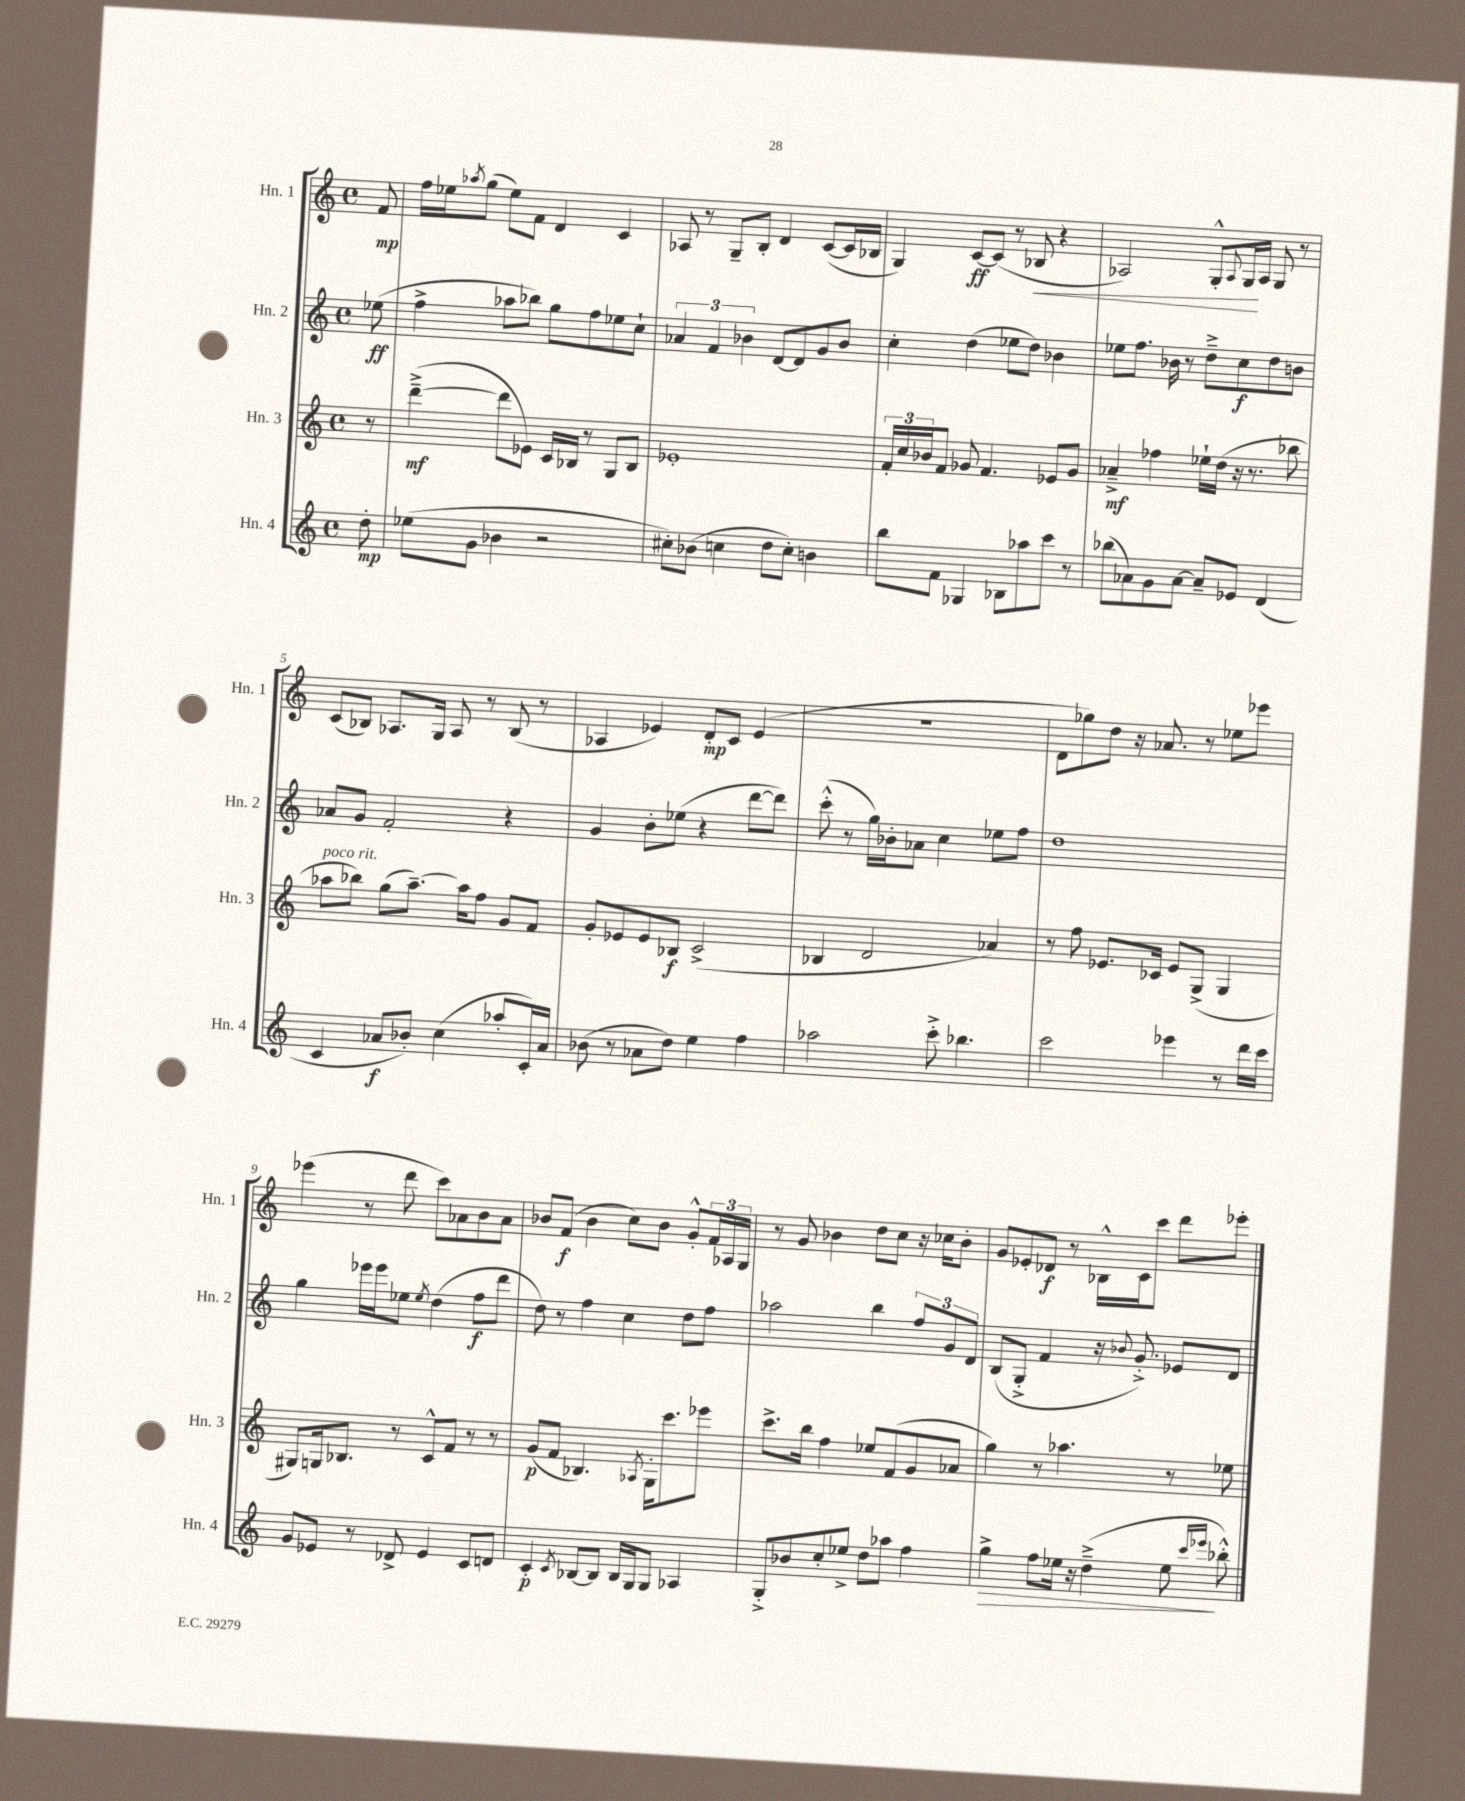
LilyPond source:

<<
\new StaffGroup <<
\new Staff = "s0" \with { instrumentName = "Hn. 1" shortInstrumentName = "Hn. 1" } {
    \clef treble \key c \major \defaultTimeSignature \time 4/4 \partial 8
    f'8\mp |
    f''16 ees''16 \acciaccatura { aes''8 } g''8( ees''8) f'8 d'4 c'4 |
    aes8 r8 g8-- b8-. d'4 c'8~( c'16 bes16 |
    g4) c'8~\ff c'8( r8 bes8\< r4 |
    aes2) g8-.-^ \appoggiatura { aes8 } g16\! aes16 g8 r8 |
    c'8( bes8) aes8. g16 aes8 r8 bes8( r8 |
    aes4 ees'4) d'8-.\mp c'8 ees'4( |
    R1 |
    d'8 ges''8) d''8 r16 aes'8. r8 ees''8 ees'''8 |
    ees'''4( r8 d'''8 c'''8) aes'8 b'8 aes'8 |
    bes'8 f'8\f( bes'4 c''8) bes'8 g'8-.-^ \tuplet 3/2 { f'16 aes16 g16 } |
    r8 g'8 bes'4 d''8 c''8 r16 ces''16 bes'8-. |
    g'8 ees'8-. des'8\f r8 bes16-^ c'16 c'''8 d'''8 ees'''8-. \bar "|." |
}
\new Staff = "s1" \with { instrumentName = "Hn. 2" shortInstrumentName = "Hn. 2" } {
    \clef treble \key c \major \defaultTimeSignature \time 4/4 \partial 8
    ees''8\ff( |
    f''4-> aes''8 bes''8) g''8 f''8 ees''8 c''8-! |
    \tuplet 3/2 { aes'4 f'4 bes'4 } d'8~ d'8 g'8 bes'8 |
    c''4-. d''4( ees''8 d''8) bes'4 |
    ees''8 f''8. bes'16 r8 d''8---> c''8\f d''8 b'8 |
    aes'8 g'8 f'2-. r4 |
    g'4 b'8-. ees''8( r4 d'''8~ d'''8) |
    c'''8-.-^( r8 g''16) bes'16-. aes'8 c''4 ees''8 f''8 |
    d''1 |
    g''4 ees'''16 ees'''16 ees''8 \acciaccatura { ees''8 } d''4( f''8\f d'''8 |
    d''8) r8 f''4 c''4 d''8 f''8 |
    aes''2 b''4 \tuplet 3/2 { f''8 g'8 d'8 } |
    b8( g8-.-> f'4 r16 \appoggiatura { bes'8 } g'8.-.->) ees'8 d'8 \bar "|." |
}
\new Staff = "s2" \with { instrumentName = "Hn. 3" shortInstrumentName = "Hn. 3" } {
    \clef treble \key c \major \defaultTimeSignature \time 4/4 \partial 8
    r8 |
    d'''4~--->\mf( d'''8 ees'8) c'16 bes16 r8 g8 bes8 |
    ees'1-. |
    \tuplet 3/2 { f'16-. c''16 bes'16 } f'8 ges'8 f'4. ees'8 ges'8 |
    aes'4--->\mf fes''4 ees''16-! d''16( r16 r8. bes''8 |
    aes''8^\markup { \italic "poco rit." } bes''8) g''8( aes''8.~--) aes''16 f''8 g'8 f'8 |
    g'8-. ees'8 ees'8 bes8\f c'2->( |
    bes4 d'2 aes'4) |
    r8 f''8 ees'8. ces'16 ees'8 g8->( g4 |
    gis8) g16 bes8. r8 c'8-^ f'8 r8 r8 |
    g'8\p( f'8 bes4.) \acciaccatura { aes8 } g16-. c'''8. ees'''8 |
    c'''8.-> b''16 f''4 ees''8 f'8( g'8 aes'8 |
    g''4) r8 aes''4. r8 ees''8 \bar "|." |
}
\new Staff = "s3" \with { instrumentName = "Hn. 4" shortInstrumentName = "Hn. 4" } {
    \clef treble \key c \major \defaultTimeSignature \time 4/4 \partial 8
    d''8-.\mp |
    ees''8( g'8 bes'4 r2 |
    cis''8-.) bes'8( c''4 d''8 c''8-.) b'4 |
    b''8 f'8 ges4 bes8 aes''8 c'''8 r8 |
    bes''8( aes'8) g'8 aes'8~ aes'8-- ees'8 d'4( |
    c'4 aes'8\f bes'8-.) c''4( aes''8-. c'16-.) aes'16 |
    bes'8( r8 aes'8 d''8) e''4 f''4 |
    aes''2 c'''8-.-> bes''4. |
    c'''2 ees'''4 r8 d'''16 c'''16 |
    g'8 ees'8 r8 des'8-> ees'4 c'8 d'8 |
    c'4-.\p \acciaccatura { c'8 } bes8~ bes8 bes16 g16 g8 aes4 |
    g8-.-> bes'8 c''8-. ees''8-> d''8 aes''8 f''4 |
    g''4->\> f''8 ees''16 r16 d''4--->( ees''8\! \grace { c'''16 ees'''16 } bes''8-.-^) \bar "|." |
}
>>
>>
